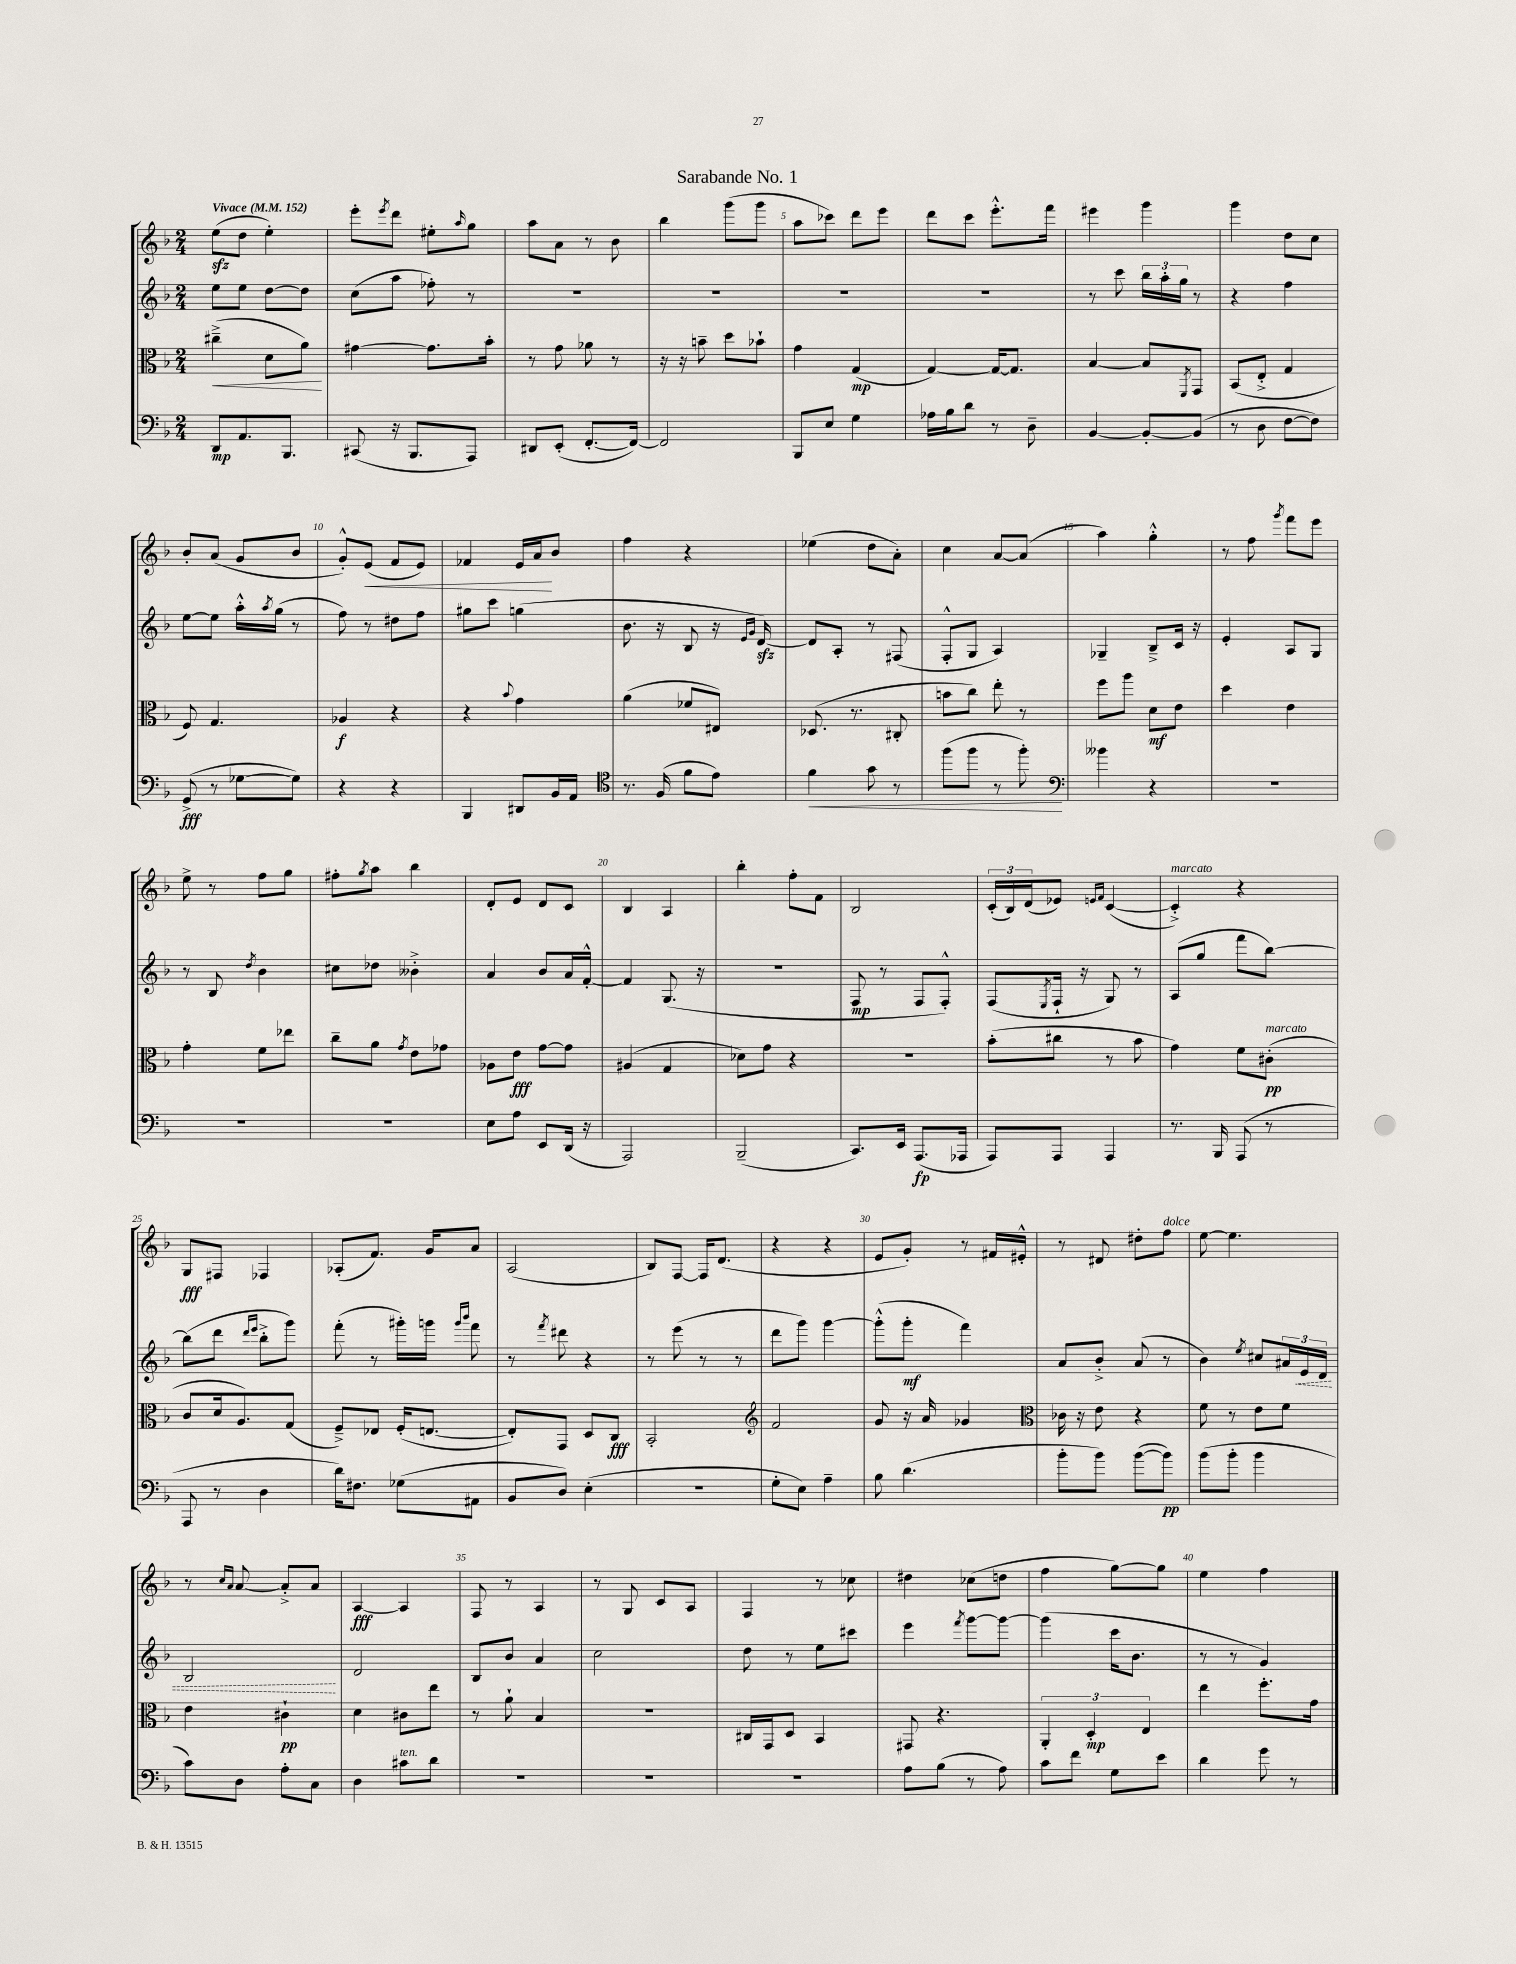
\header { title = "Sarabande No. 1" }
<<
\new StaffGroup <<
\new Staff = "s0" {
    \clef treble \key f \major \numericTimeSignature \time 2/4 \tempo "Vivace" 4 = 152
    e''8\sfz( d''8 e''4-.) |
    e'''8-. \acciaccatura { e'''8 } d'''8 eis''8-. \grace { a''16 } g''8 |
    a''8 a'8 r8 bes'8 |
    bes''4 g'''8( g'''8 |
    a''8 ces'''8) d'''8 e'''8 |
    d'''8 c'''8 e'''8.-.-^ f'''16 |
    eis'''4 g'''4 |
    g'''4 d''8 c''8 |
    bes'8-. a'8( g'8 bes'8 |
    g'8-.-^) e'8\<( f'8 e'8) |
    fes'4 e'16 a'16\! bes'8 |
    f''4 r4 |
    ees''4( d''8 a'8-.) |
    c''4 a'8~ a'8( |
    a''4) g''4-.-^ |
    r8 f''8 \acciaccatura { g'''8 } f'''8 e'''8 |
    e''8-> r8 f''8 g''8 |
    fis''8-. \acciaccatura { g''8 } a''8 bes''4 |
    d'8-. e'8 d'8 c'8 |
    bes4 a4 |
    bes''4-. f''8-. f'8 |
    bes2 |
    \tuplet 3/2 { c'16-.( bes16) d'16( } ees'8) \grace { e'16 f'16 } c'4~( |
    c'4-.->^\markup { \italic "marcato" }) r4 |
    g8\fff fis8 fes4 |
    aes8-.( f'8.) g'16 a'8 |
    a2( |
    bes8) f8~ f16 d'8.( |
    r4 r4 |
    e'8 g'8-.) r8 fis'16 eis'16-.-^ |
    r8 dis'8 dis''8-. f''8^\markup { \italic "dolce" } |
    e''8~ e''4. |
    r8 \grace { c''16 a'16 } a'8~ a'8-.-> a'8 |
    a4~\fff a4 |
    f8 r8 a4 |
    r8 g8 c'8 a8 |
    f4 r8 ces''8 |
    dis''4 ces''8( d''8 |
    f''4 g''8~) g''8 |
    e''4 f''4 \bar "|." |
}
\new Staff = "s1" {
    \clef treble \key f \major \numericTimeSignature \time 2/4
    e''8 e''8 d''8~ d''8 |
    c''8( a''8 fes''8-.) r8 |
    R2 |
    R2 |
    R2 |
    R2 |
    r8 c'''8 \tuplet 3/2 { bes''16 a''16-. g''16 } r8 |
    r4 f''4 |
    e''8~ e''8 a''16-.-^ \acciaccatura { a''8 } g''16( r8 |
    f''8) r8 dis''8 f''8 |
    gis''8 c'''8 g''4( |
    bes'8. r16 bes8 r16 \grace { e'16 g'16 } d'16~\sfz) |
    d'8 a8-. r8 fis8( |
    f8-.-^ g8 a4) |
    ges4-- bes8---> c'16 r16 |
    e'4-. a8 g8 |
    r8 bes8 \acciaccatura { d''8 } bes'4 |
    cis''8 des''8 beses'4-.-> |
    a'4 bes'8 a'16 f'16~-.-^ |
    f'4 g8.( r16 |
    R2 |
    f8\mp r8 f8 f8-.-^) |
    f8( \acciaccatura { e8 } f16-! r16 g8) r8 |
    a8( g''8 f'''8 bes''8~) |
    bes''8( d'''8 \grace { d'''16 e'''16 } bes''8-.-> g'''8) |
    f'''8-.( r8 gis'''16-.) g'''16 \grace { g'''16 bes'''16 } f'''8 |
    r8 \acciaccatura { f'''8 } dis'''8 r4 |
    r8 e'''8( r8 r8 |
    d'''8 g'''8) g'''4~ |
    g'''8-.-^( g'''8-.\mf f'''4) |
    a'8 bes'8-.-> a'8( r8 |
    bes'4) \acciaccatura { e''8 } cis''8 \tuplet 3/2 { ais'16 \once \override Hairpin.style = #'dashed-line e'16\< d'16 } |
    bes2\! |
    d'2 |
    bes8 bes'8 a'4 |
    c''2 |
    d''8 r8 e''8 cis'''8 |
    e'''4 \acciaccatura { f'''8 } g'''8~ g'''8~ |
    g'''4( c'''16 bes'8. |
    r8 r8 g'4) \bar "|." |
}
\new Staff = "s2" {
    \clef alto \key f \major \numericTimeSignature \time 2/4
    cis''4--->\<( d'8 a'8\!) |
    gis'4~ gis'8. bes'16-. |
    r8 g'8 aes'8 r8 |
    r16 r16 b'8-- d''8 bes'8-! |
    g'4 g4\mp( |
    g4~) g16~ g8. |
    bes4~ bes8 \acciaccatura { f,8 } g,8 |
    bes,8( e8-.-> g4 |
    f8) g4. |
    aes4\f r4 |
    r4 \appoggiatura { bes'8 } g'4 |
    a'4( fes'8 eis8) |
    des8.( r8. cis8-. |
    b'8 c''8) e''8-. r8 |
    f''8 a''8 d'8\mf e'8 |
    d''4 e'4 |
    g'4-. f'8 ees''8 |
    c''8-- a'8 \acciaccatura { g'8 } e'8 ges'8 |
    aes8 e'8\fff g'8~ g'8 |
    ais4( g4 |
    des'8) g'8 r4 |
    r2 |
    bes'8-.( cis''8 r8 bes'8 |
    g'4) f'8 cis'8-.\pp^\markup { \italic "marcato" }( |
    c'8 d'16 a8.) g8( |
    f8--->) ees8 f16-.( e8.~ |
    e8-.) g,8 d8 c8\fff |
    bes,2-. |
    \clef treble f'2 |
    g'8 r16 a'16 ges'4 |
    \clef alto ces'16 r16 e'8 r4 |
    f'8 r8 e'8 f'8 |
    e'4 cis'4-!\pp |
    d'4 cis'8 e''8 |
    r8 a'8-! bes4 |
    r2 |
    cis16 g,16 d8 bes,4 |
    gis,8 r4. |
    \tuplet 3/2 { a,4-. d4-.\mp e4 } |
    e''4 f''8.-. g'16 \bar "|." |
}
\new Staff = "s3" {
    \clef bass \key f \major \numericTimeSignature \time 2/4
    d,8\mp a,8. bes,,8. |
    cis,8( r16 bes,,8. a,,8) |
    dis,8 e,8-.( f,8.~-. f,16~) |
    f,2 |
    bes,,8 e8 g4 |
    aes16 bes16 d'8 r8 d8-- |
    bes,4~ bes,8~-. bes,8( |
    r8 d8 f8~ f8) |
    g,8->\fff( r8 ges8~ ges8) |
    r4 r4 |
    bes,,4 dis,8 bes,16 a,16 |
    \clef tenor r8. f16( f'8 e'8) |
    f'4\< g'8 r8 |
    f''8( f''8 r8 f''8-.\!) |
    \clef bass beses'4 r4 |
    R2 |
    R2 |
    R2 |
    e8 a8 e,8 d,16( r16 |
    a,,2) |
    bes,,2--( |
    c,8.) e,16 a,,8.\fp( aes,,16 |
    a,,8) a,,8 a,,4 |
    r8. bes,,16 a,,8( r8 |
    a,,8 r8 d4 |
    d'16) fis8. ges8( ais,8 |
    bes,8 d8) e4-.( |
    R2 |
    g8-. e8) a4-- |
    bes8 d'4.( |
    bes'8-. bes'8) bes'8~( bes'8\pp) |
    bes'8( bes'8-. bes'4 |
    c'8) d8 a8-. c8 |
    d4 cis'8^\markup { \italic "ten." } d'8 |
    R2 |
    R2 |
    R2 |
    a8 bes8( r8 a8) |
    c'8 f'8 g8 e'8 |
    d'4 g'8 r8 \bar "|." |
}
>>
>>
\layout { \context { \Score \override BarNumber.break-visibility = ##(#f #t #t) barNumberVisibility = #(every-nth-bar-number-visible 5) } }
